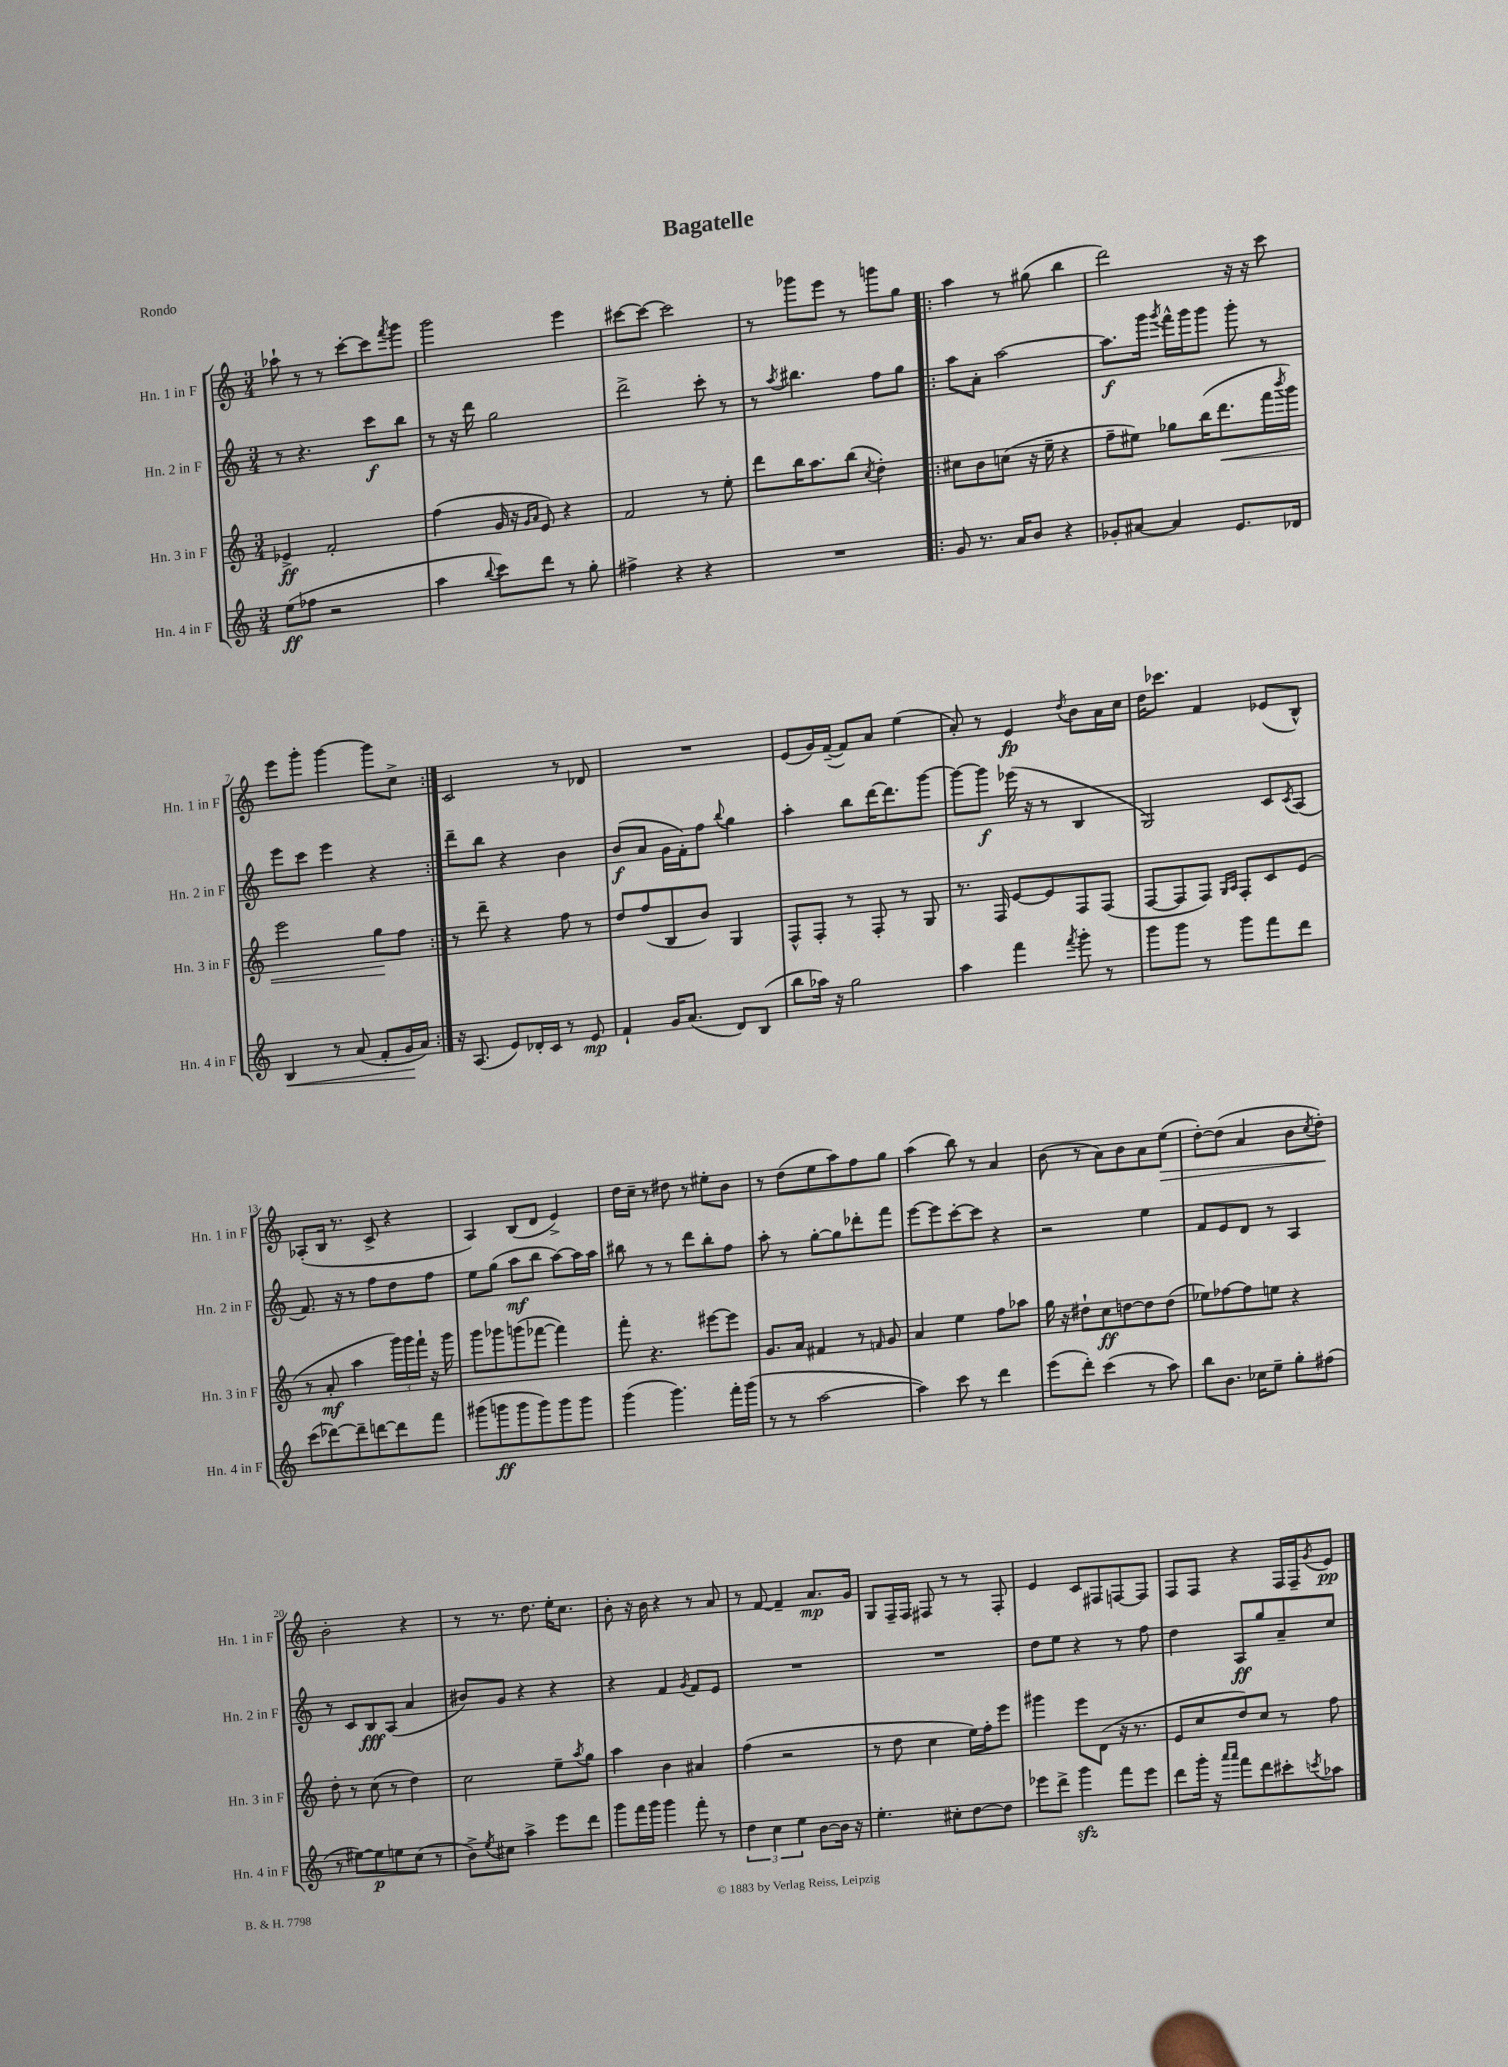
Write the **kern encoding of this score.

**kern	**kern	**kern	**kern
*staff4	*staff3	*staff2	*staff1
*clefG2	*clefG2	*clefG2	*clefG2
*k[]	*k[]	*k[]	*k[]
*M3/4	*M3/4	*M3/4	*M3/4
(8ee\L	4e-^/	8r	8aa-`\
8ff-\J	.	4.r	8r
2r	2f'/	.	8r
.	.	.	[8ccc'\L
.	.	8ccc\L	8ccc\]
.	.	.	8qfff/
.	.	8bb\J	8ggg\J
=	=	=	=
4aa\	(4ff\	8r	2ggg\
.	.	16r	.
.	.	16ddd\	.
8qqbb/	.	.	.
8ccc\L)	16g/	2gg\	.
.	16r	.	.
.	16qqg/LL	.	.
.	16qqa/JJ	.	.
8ddd\J	8e/)	.	.
8r	4r	.	4eee\
8gg'\	.	.	.
=	=	=	=
4ff#^\	2f/	2ddd^\	[8ccc#\L
.	.	.	8ccc#\_J
4r	.	.	2ccc#\]
4r	8r	8ccc'\	.
.	8ee'\	8r	.
=	=	=	=
2.r	8ddd\L	8r	8r
.	.	8qaa/	.
.	16bb\K	4.bb#\	8ggg-\L
.	8.aa\	.	.
.	.	.	8eee\J
.	(8bb\J	.	8r
.	8qcc/	.	.
.	4dd'\)	8ff\L	8ggg\L
.	.	8gg\J	8gg\J
=!|:	=!|:	=!|:	=!|:
8g/	8cc#\L	8aa\L	4aa\
8.r	8b\	8a'\J	.
.	(8cc\J	[2aa\	8r
16a/LK	.	.	.
8b/J	16r	.	(8gg#\
.	16ee~\	.	.
4r	4r	.	4bb\
=	=	=	=
8g-'/L	8ff~\L	8.aa\]L	2ddd\)
[8a#/J	8ee#\J)	.	.
.	.	16ggg\Jk	.
.	.	8qggg/	.
4a#/]	8gg-\L	16fff^^\LL	.
.	.	16ggg\J	.
.	(16bb\K	8ggg\J	.
.	8.ddd\	.	.
8.e/L	.	8ggg'\	16r
.	.	.	16r
.	16fff\L	8r	8ccc\
.	8qbbb/	.	.
16d-/Jk	16ggg\JJ)	.	.
=	=	=	=
4B/	2eee\	8eee\L	8eee\L
.	.	8ccc\J	8ggg'\J
8r	.	4eee\	[4ggg\
(8a/	.	.	.
8f'/L	8gg\L	4r	8ggg\]L
16g/L	8ff\J	.	8cc^\J
16a/JJ)	.	.	.
=:|!	=:|!	=:|!	=:|!
16r	8r	8ddd~\L	2c/
(8.A/	.	.	.
.	8ddd~\	8bb\J	.
8e/L)	4r	4r	.
16d-'/L	.	.	.
16c/JJ	.	.	.
8r	8ff\	4b\	8r
8e/	8r	.	8d-/
=	=	=	=
4f`/	8dd/L	(8b/L	2.r
.	(8ff/	8a/J	.
16g/LK	8B/	16g\LL	.
(8.a/J	.	16f'\J)	.
.	8b/J)	8ff\J	.
.	.	8qqbb/	.
8d/L)	4G/	4gg\	.
(8B/J	.	.	.
=	=	=	=
8bb\L	8F^^/L	4aa'\	(8e/L
16aa-\Jk)	8F'/J	.	16g/L)
16r	.	.	([16f~/JJ
2gg\	8r	8bb\L	8f/]L)
.	8F'/	[16ddd\K	8a/J
.	.	8.ddd\]	.
.	8r	.	(4ee\
.	8G/	[8ggg\J	.
=	=	=	=
4aa\	8.r	8ggg\_L	8a'/)
.	.	8ggg\]J	8r
.	16F/	.	.
4fff\	[8e/L	(16eee-\	4e/
.	.	16r	.
.	8e/]	8r	.
8qfff/	.	.	8qdd/
8ggg'\	8F/	4B/	8b\L
8r	(8F/J	.	16a\L
.	.	.	16cc\JJ
=	=	=	=
8ggg\L	[8F/L	2G/)	16dd\LK
.	.	.	8.ccc-\J
8ggg\J	8F/]	.	.
8r	8F/J)	.	4f/
.	16qqG/LL	.	.
.	16qqA/JJ	.	.
8ggg\L	8F'/L	.	.
8fff\	8c/	8c/L	(8e-/L
.	.	8qc/	.
8ddd\J	(8e/J	(8A/J	8B^^/J)
=	=	=	=
(8ccc\L	8r	8.f/)	(8A-'/L
[8ddd-\)	8a'/	.	16B/Jk
.	.	16r	8.r
8ddd-~\]	4aa\	8r	.
[8ddd\	.	8ff\L	8c^/
8ddd\]	24ggg\LL)	8dd\	4r
.	24ggg\	.	.
.	24fff`\JJ	.	.
8fff\J	16r	8ff\J	.
.	16ggg\	.	.
=	=	=	=
(8ggg#\L	8ggg\L	8ee\L	4A/)
8ggg\	8ggg-\	(8gg\J	.
8ggg\	(8ggg\	8aa\L	(8B/L
8ggg\)	[8fff-\J	8bb\J	8d/J
8ggg\	4fff-\])	[8aa\L)	4e^/)
8ggg\J	.	16aa\]L	.
.	.	16aa\JJ	.
=	=	=	=
(4ggg\	8fff'\	8bb#\	16dd\LL
.	.	.	16cc~\JJ
.	4.r	8r	8r
4.ggg\)	.	8r	8dd#\
.	.	8ddd\L	8r
.	[8eee#\L	8bb#'\	8ee#'\L
16fff'\LL	8eee#\]J	8ff\J	8b\J
(16ggg\JJ	.	.	.
=	=	=	=
8r	8.g/L	8aa'\	8r
8r	.	8r	(8dd\L
.	16a/Jk	.	.
[2aa\	4f#/	[8gg'\L	8ee\
.	.	8gg\]	8aa\)
.	8r	8ddd-'\	8ff\
.	16qqf/	.	.
.	8g/	8fff\J	8gg\J
=	=	=	=
4aa\])	4a/	[8eee\L	(4aa\
.	.	8eee\]	.
8ccc\	4ee\	[8ccc'\	8bb\)
8r	.	8ccc\]J	8r
4ddd\	8ff\L	4r	4a/
.	8aa-\J	.	.
=	=	=	=
(8eee\L	16gg\	2r	(8b\
.	16r	.	.
8ddd'\J)	8dd#`\L	.	8r
(4ccc\	8cc\	.	8a\L)
.	[8dd\	.	8b\
8r	8dd\]	4ee\	8a\
8aa\)	(8dd\J	.	(8ee\J
=	=	=	=
8bb\L	8ee-\L)	8f/L	[8dd'\L)
8.b\J	[8ff-\	8e/	(8dd\]J
.	8ff-\]	8d/J	4a/
16cc-\LK	.	.	.
8ee~\J	8ee\J	8r	.
8gg'\L	4r	4A/	8b\L
.	.	.	8qcc/
(8ff#\J	.	.	8dd'\J)
=	=	=	=
8r	8dd'\	8r	2b'\
[8ee#\L)	8r	8c/L	.
8ee#\]	(8cc\	8B/	.
8ee\	8r	(8A/J	.
(8cc\J	4dd\)	4a/	4r
8r	.	.	.
=	=	=	=
8b^\L)	2cc\	8b#/L)	8r
8qee/	.	.	.
8cc#\J	.	8g/J	8.r
4aa^\	.	4r	.
.	.	.	8.dd\
8eee\L	8ee~\L	4r	16ee'\LK
.	.	.	8.cc\J
.	8qaa/	.	.
8ddd\J	8gg\J	.	.
=	=	=	=
8ggg\L	4aa\	4r	8b'\
16fff\L	.	.	16r
16ggg\JJ	.	.	16b\
4ggg\	4b\	4f/	4r
.	.	8qg/	.
8fff'\	4a#/	8f/L	8r
8r	.	8e/J	8a/
=	=	=	=
6dd\	(4ff\	2.r	8r
.	.	.	[8f/
6cc\	.	.	.
.	2r	.	4f~/]
6ee\	.	.	.
[8b\L	.	.	8.a/L
16b\]Jk	.	.	.
16r	.	.	16g/Jk
=	=	=	=
4.ee'\	8r	2.r	8G/L
.	8dd\	.	16F~/L
.	.	.	16F/JJ
.	4cc\	.	8F#/
8cc#'\L	.	.	8r
[8dd\	16ee\LL)	.	8r
.	16ff'\J	.	.
8dd\]J	8eee\J	.	8F#'/
=	=	=	=
8eee-\L	4ggg#\	8dd\L	4e/
8ddd^\J	.	8ee\J	.
4ggg\	8eee\L	4r	8c/L
.	(8d\J	.	8F#/
8fff\L	16r	8r	[8F/
.	8.r	.	.
8eee-\J	.	8ff\	8F/]J
=	=	=	=
8ddd\L	8e/L	4dd\	8F/L
16ggg'\Jk	8cc/	.	8F/J
16r	.	.	.
16qqaaa/LL	.	.	.
16qqaaa/JJ	.	.	.
8fff\L	8dd/)	8A/L	4r
8ddd\	8cc/J	8gg/	.
8ccc#'\	8r	8a~/	16F/LL
.	.	.	16F~/J
8qccc/	.	.	8qg/
8aa-\J	8ff\	8cc/J	8e/J
==	==	==	==
*-	*-	*-	*-
